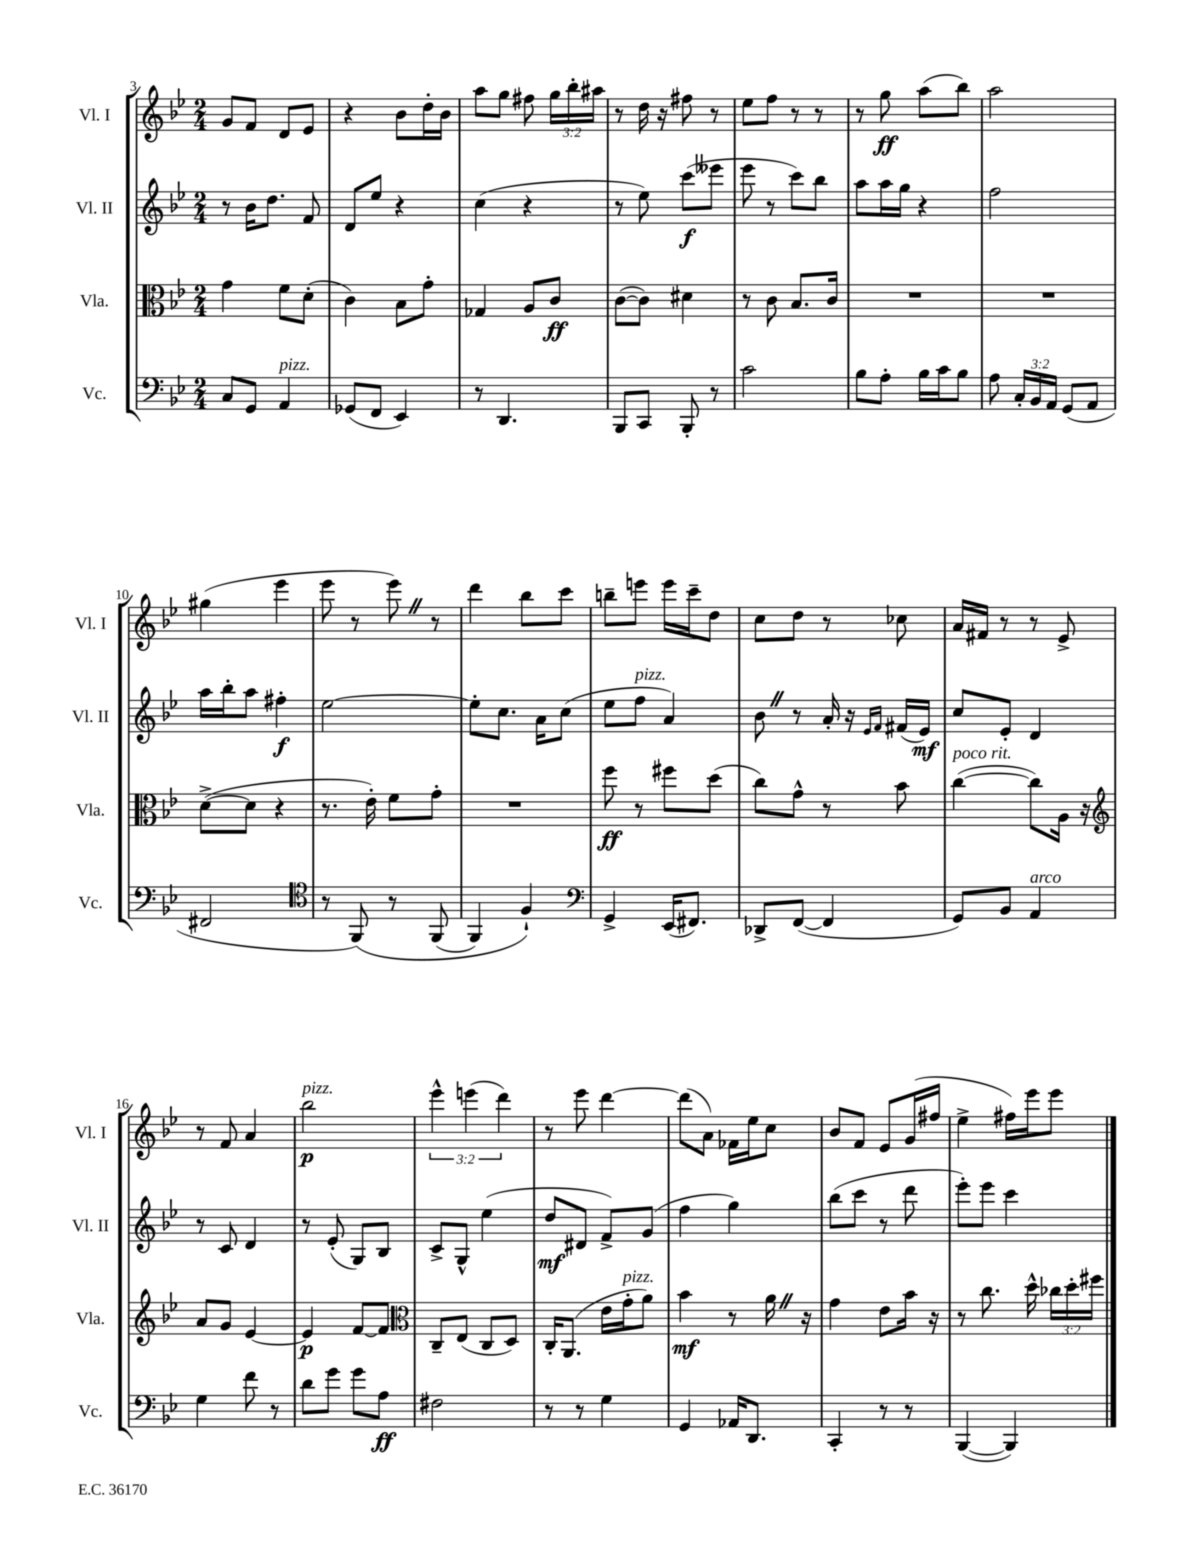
<<
\new StaffGroup <<
\new Staff = "s0" \with { instrumentName = "Vl. I" shortInstrumentName = "Vl. I" } {
    \clef treble \key bes \major \numericTimeSignature \time 2/4 \override Staff.TupletNumber.text = #tuplet-number::calc-fraction-text
    \autoBeamOff g'8[ f'8] d'8[ ees'8] |
    r4 bes'8[ d''16-. bes'16] |
    a''8[ g''8] fis''8 \tuplet 3/2 { g''16[ bes''16-. ais''16] } |
    r8 d''16 r16 fis''8 r8 |
    ees''8[ f''8] r8 r8 |
    r8 g''8\ff a''8[( bes''8]) |
    a''2 |
    gis''4( ees'''4 |
    ees'''8 r8 ees'''8) \once \override BreathingSign.text = \markup { \musicglyph "scripts.caesura.straight" } \breathe r8 |
    d'''4 bes''8[ c'''8] |
    b''8[-- e'''8] e'''16[ c'''16-- d''8] |
    c''8[ d''8] r8 ces''8 |
    a'16[ fis'16] r8 r8 ees'8-> |
    r8 f'8 a'4 |
    bes''2\p^\markup { \italic "pizz." } |
    \tuplet 3/2 { ees'''4-^ e'''4( d'''4) } |
    r8 ees'''8 d'''4~ |
    d'''8[( a'8]) fes'16[ ees''16 c''8] |
    bes'8[ f'8] ees'8[ g'16( fis''16] |
    ees''4-> fis''16[) ees'''16 ees'''8] \bar "|." |
}
\new Staff = "s1" \with { instrumentName = "Vl. II" shortInstrumentName = "Vl. II" } {
    \clef treble \key bes \major \numericTimeSignature \time 2/4
    \autoBeamOff r8 bes'16[ d''8.] f'8 |
    d'8[ ees''8] r4 |
    c''4( r4 |
    r8 ees''8) c'''8[\f( eeses'''8] |
    ees'''8 r8 c'''8[) bes''8] |
    a''8[ a''16 g''16] r4 |
    f''2 |
    a''16[ bes''16-. a''8] fis''4-.\f |
    ees''2~ |
    ees''8[-. c''8.] a'16[ c''8]( |
    ees''8[ f''8]^\markup { \italic "pizz." } a'4) |
    bes'8 \once \override BreathingSign.text = \markup { \musicglyph "scripts.caesura.straight" } \breathe r8 a'16-. r16 \grace { ees'16[ f'16] } fis'16[( ees'16]\mf) |
    c''8[ ees'8]-. d'4 |
    r8 c'8 d'4 |
    r8 ees'8-.( g8[) bes8] |
    c'8[-> g8]-^ ees''4( |
    d''8[\mf dis'8] f'8[->) g'8]( |
    f''4 g''4) |
    bes''8[( c'''8] r8 d'''8 |
    ees'''8[-.) ees'''8] c'''4 \bar "|." |
}
\new Staff = "s2" \with { instrumentName = "Vla." shortInstrumentName = "Vla." } {
    \clef alto \key bes \major \numericTimeSignature \time 2/4 \override Staff.TupletNumber.text = #tuplet-number::calc-fraction-text
    \autoBeamOff g'4 f'8[ d'8]-.( |
    c'4) bes8[ g'8]-. |
    ges4 a8[ c'8]\ff |
    c'8[~( c'8]) dis'4 |
    r8 c'8 bes8.[ c'16] |
    R2 |
    R2 |
    d'8[~->( d'8] r4 |
    r8. ees'16-.) f'8[ g'8]-. |
    R2 |
    f''8\ff r8 fis''8[ d''8]( |
    c''8[) g'8]-^ r8 bes'8 |
    c''4~^\markup { \italic "poco rit." }( c''8[) a16] r16 |
    \clef treble a'8[ g'8] ees'4~ |
    ees'4\p f'8[~ f'8] |
    \clef alto c8[-- ees8]( c8[ d8]) |
    c16[-. a,8.]( ees'16[ g'16-.^\markup { \italic "pizz." } a'8]) |
    bes'4\mf r8 a'16 \once \override BreathingSign.text = \markup { \musicglyph "scripts.caesura.straight" } \breathe r16 |
    g'4 ees'8[ bes'16] r16 |
    r8 c''8. d''16-^ \tuplet 3/2 { ces''16[ d''16-. fis''16] } \bar "|." |
}
\new Staff = "s3" \with { instrumentName = "Vc." shortInstrumentName = "Vc." } {
    \clef bass \key bes \major \numericTimeSignature \time 2/4 \override Staff.TupletNumber.text = #tuplet-number::calc-fraction-text
    \autoBeamOff c8[ g,8] a,4^\markup { \italic "pizz." } |
    ges,8[( f,8] ees,4) |
    r8 d,4. |
    bes,,8[ c,8] bes,,8-. r8 |
    c'2 |
    bes8[ a8]-. bes16[ c'16 bes8] |
    a8 \tuplet 3/2 { c16[-. bes,16 a,16] } g,8[( a,8] |
    fis,2 |
    \clef tenor r8 f,8)\( r8 f,8( |
    f,4) f4-!\) |
    \clef bass g,4-> ees,16[( fis,8.]) |
    des,8[-> f,8]~( f,4 |
    g,8[) bes,8] a,4^\markup { \italic "arco" } |
    g4 f'8 r8 |
    d'8[ g'8] g'8[ a8]\ff |
    fis2 |
    r8 r8 g4 |
    g,4 aes,16[ d,8.] |
    c,4-. r8 r8 |
    bes,,4~( bes,,4) \bar "|." |
}
>>
>>
\layout { \context { \Score currentBarNumber = #3 } }
